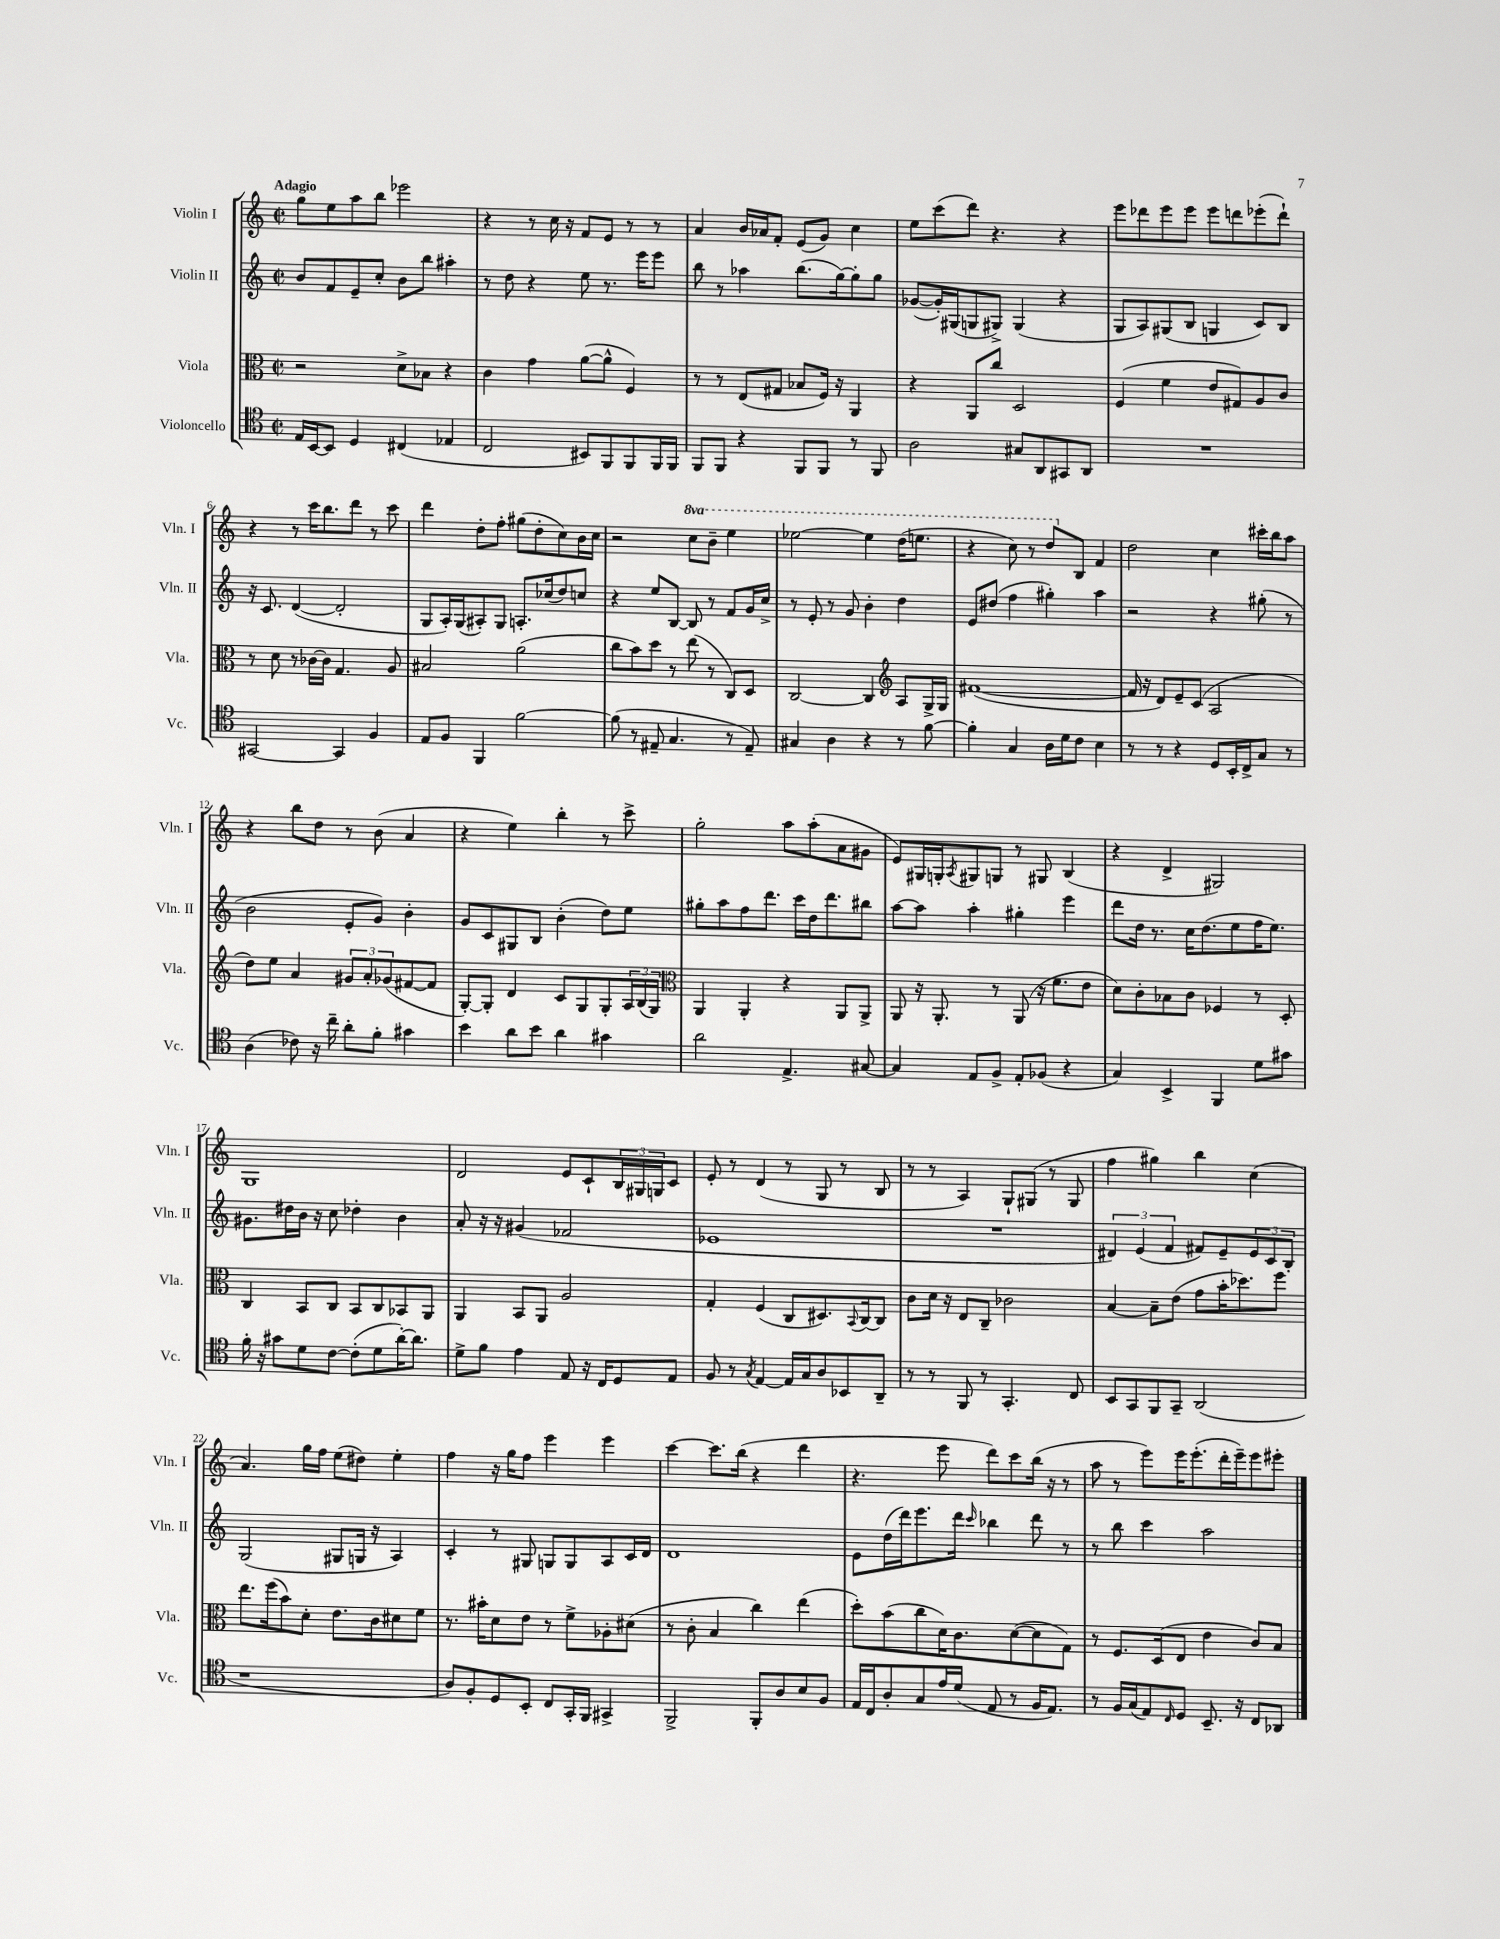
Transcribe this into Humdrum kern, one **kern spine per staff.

**kern	**kern	**kern	**kern
*part4	*part3	*part2	*part1
*staff4	*staff3	*staff2	*staff1
*I"Violoncello	*I"Viola	*I"Violin II	*I"Violin I
*I'Vc.	*I'Vla.	*I'Vln. II	*I'Vln. I
*clefC4	*clefC3	*clefG2	*clefG2
*k[]	*k[]	*k[]	*k[]
*M2/2	*M2/2	*M2/2	*M2/2
*met(c|)	*met(c|)	*met(c|)	*met(c|)
=1	=1	=1	=1
!	!	!	!LO:TX:a:B:t=Adagio
16E/LL	2r	8b/L	8gg\L
[16BB/J	.	.	.
8BB/J]	.	8f/	8ee\
4D/	.	8e~/	8aa\
.	.	8cc'/J	8bb\J
(4C#X/	8d^\L	8b\L	2eee-X\
.	8B-X\J	8bb\J	.
4E-X/	4r	4aa#X'\	.
=2	=2	=2	=2
2C/	4c\	8r	4r
.	.	8dd\	.
.	4g\	4r	8r
.	.	.	16cc\
.	.	.	16r
8BB#X/L)	([8a\L	8ee\	8f/L
8FF/	8a^^\J]	8.r	8e/J
8FF/	4F/)	.	8r
.	.	16eee\KL	.
16FF/L	.	8eee\J	8r
16FF/JJ	.	.	.
=3	=3	=3	=3
8FF/L	8r	8bb\	4a/
8FF/J	8r	8r	.
4r	(8E/L	4aa-X\	16b/LL
.	.	.	16a-X/J
.	8G#X/J	.	8f'/J
8FF/L	8B-X/L	(8.bb\L	(8e/L
8FF/J	16F/Jk)	.	8g/J)
.	16r	[16gg\k)	.
8r	4AA/	8gg'\]	4cc\
8FF/	.	8gg\J	.
=4	=4	=4	=4
2A\	4r	([8g-X/L	8ee\L
.	.	16g-'/L])	(8ccc\
.	.	(16G#X/J	.
.	8AA/L	8Gn/	8ddd\J)
.	8cc/J	8G#X^/J)	4.r
8G#X/L	2D/	(4G#/	.
8AA/	.	.	.
8GG#X/	.	4r	4r
8AA/J	.	.	.
=5	=5	=5	=5
1r	(4F/	8G/L	8eee\L
.	.	8A/)	8ddd-X\
.	4f\	(8G#X/	8eee\
.	.	8B/J	8eee\J
.	8e/L	4Gn/	8eee\L
.	8G#X/)	.	8dddn\
.	8A/	8c/L)	(8eee-X'\
.	8c/J	8B/J	8ddd`\J)
!!LO:LB:g=z
=6	=6	=6	=6
[2GG#X/	8r	16r	4r
.	.	8.c/	.
.	8d\	.	.
.	8r	([4d/	8r
.	[16c-X\LL	.	16ccc\KL
.	16c-\JJ]	.	8.bb\
4GG#/]	4.G/	2d'/]	.
.	.	.	8ddd\J
4F/	.	.	8r
.	8A/	.	8ccc\
=7	=7	=7	=7
8E/L	2B#X/	8G/L	4ddd\
8F/J	.	16A'/L)	.
.	.	(16G/J	.
4FF/	.	8A#X'/)	8dd'\L
.	.	8G/J	8ff'\J
[2f\	(2a\	8.An'/L	(8gg#X\L
.	.	.	8dd'\
.	.	(16cc-X/k	.
.	.	8dd/)	8cc\)
.	.	8ccn/J	16b\L
.	.	.	16cc\JJ
=8	=8	=8	=8
(8f\]	8cc\L	4r	2r
8r	8b\)	.	.
8E#X~/	8dd\J	8ee/L	.
4.G/	8r	[8B/J	.
*	*	*	*8va
.	(8ee\	8B/]	8ccc\L
.	8r	8r	8bb~\J
8r	8C/L)	8f/L	4eee\
8E#~/)	8D/J	16g/L	.
.	.	16cc^/JJ	.
=9	=9	=9	=9
4G#X/	[2C/	8r	[2eee-X\
.	.	8e'/	.
4A\	.	8r	.
.	.	8g/	.
4r	4C/]	4b'\	4eee-\]
*	*clefG2	*	*
8r	8A/L	4dd\	(16ddd\KL
.	.	.	8.eeen\J
[8f\	16G^/L	.	.
.	16G/JJ	.	.
=10	=10	=10	=10
4f'\]	([1f#X	8e/L	4r
.	.	(8dd#X/J	.
4G/	.	4ff\	8ccc\)
.	.	.	8r
16A\LL	.	4gg#X'\)	8ddd/L
16d\J	.	.	.
*	*	*	*X8va
8c\J	.	.	8B/J
4B\	.	4aa\	4f/
=11	=11	=11	=11
8r	16f#/]	2r	2dd\
.	16r	.	.
8r	8d/L)	.	.
4r	8e~/	.	.
.	(8c/J	.	.
8D/L	2A/	4r	4cc\
16BB'/L	.	.	.
16C^/J	.	.	.
8G/J	.	(8gg#X'\	16ccc#X'\LL
.	.	.	16bb\J
8r	.	8r	8aa\J
!!LO:LB:g=z
=12	=12	=12	=12
(4A\	8dd\L)	2b\	4r
.	8ee\J	.	.
8c-X\)	4a/	.	8bb\L
16r	.	.	8dd\J
16cc~\	.	.	.
8a'\L	12g#X/L	8e'/L	8r
.	12a'/	.	.
8f'\J	.	8g/J)	(8b\
.	(12g-X/	.	.
4g#X\	[8f#X/	4b'\	4a/
.	8f#/J]	.	.
=13	=13	=13	=13
4b\	[8G'/L)	8g/L	4r
.	8G'/J]	8c/	.
8a\L	4d/	8G#X/	4ee\)
8b\J	.	8B/J	.
4a\	8c/L	(4b'\	4bb'\
.	8G/	.	.
4g#X\	8G'/	8dd\L)	8r
.	24A/L	8ee\J	8ccc^\
.	(24B/	.	.
.	24G/JJ)	.	.
=14	=14	=14	=14
*	*clefC3	*	*
2a\	4AA/	8gg#X'\L	2gg'\
.	.	8aa\	.
.	4AA'/	8ff\	.
.	.	8.ddd\J	.
4.E^/	4r	.	8aa\L
.	.	16ccc\LL	.
.	.	16dd\J	(8aa'\
.	.	8.ddd\	.
.	8AA/L	.	8a\
[8G#X/	8AA^/J	8bb#X\J	8g#X\J
=15	=15	=15	=15
4G#/]	8AA/	[8aa\L	8e/L)
.	16r	8aa\J]	16G#X/L
.	8.AA'/	.	16Gn'/J
.	.	.	8qA/
8E/L	.	4aa'\	8G#X/
8F^/J	8r	.	8Gn/J
8E'/L	(8AA/	4gg#X'\	8r
(8F-X/J	16r	.	8G#X/
.	8.f\L	.	.
4r	.	4eee\	(4B/
.	8e\J	.	.
=16	=16	=16	=16
4G/)	8d\L)	8ddd\L	4r
.	8c'\	16dd\Jk	.
.	.	8.r	.
4BB^/	8B-X\	.	4d^/
.	8c\J	16cc\KL	.
.	.	(8.dd\	.
4FF/	4F-X/	.	2G#X/)
.	.	8ee\	.
8d\L	8r	16ff\K	.
.	.	8.ee\J)	.
8g#X\J	8D'/	.	.
!!LO:LB:g=z
=17	=17	=17	=17
16f'\	4C/	8.g#X\L	1G
16r	.	.	.
8g#X\L	.	.	.
.	.	16dd#X\L	.
8d\	8BB/L	16b\JJ	.
.	.	16r	.
[8c\J	8C/J	8cc\	.
(8c'\L]	8BB/L	4dd-X'\	.
8d\	8C/	.	.
[16a'\K)	8BB-X/	4b\	.
8.a\J]	.	.	.
.	8AA/J	.	.
=18	=18	=18	=18
8d^\L	4AA/	8a'/	2d/
8f\J	.	16r	.
.	.	16r	.
4e\	8BB/L	(4g#X/	.
.	8AA/J	.	.
8E/	2A/	2f-X/	8e/L
16r	.	.	8c`/
16C/KL	.	.	.
8D/	.	.	24B/L
.	.	.	24G#X/
.	.	.	24Gn/J
8E/J	.	.	8c/J
=19	=19	=19	=19
8F/	4G'/	1e-X	8e'/
8r	.	.	8r
8qG/	.	.	.
[4E/	(4F/	.	(4d/
16E/LL]	8C/L	.	8r
16G/J	.	.	.
8A/	8.D#X/)	.	8G/
8BB-X/	.	.	8r
.	8qqBB/	.	.
.	[16C/k	.	.
8AA~/J	8C/J]	.	8B/
=20	=20	=20	=20
8r	8c\L	1r	8r
8r	16d\Jk	.	8r
.	16r	.	.
8FF/	8E/L	.	4A/)
8r	8C~/J	.	.
4.GG'/	2c-X\	.	8G`/L
.	.	.	(8G#X/J
.	.	.	8r
8C/	.	.	8G#/
=21	=21	=21	=21
8BB/L	[4B/	6d#X/)	4ff\
8GG/	.	.	.
.	.	(6e/	.
8FF/	8B~\L]	.	4gg#X\)
.	.	6f/	.
8GG~/J	(8e\J	.	.
(2AA/	8g\L	8f#X/L)	4bb\
.	16b'\K	8e~/	.
.	8.dd-X\)	.	.
.	.	12e/	(4cc\
.	.	12c/	.
.	8ff\J	.	.
.	.	12B'/J	.
!!LO:LB:g=z
=22	=22	=22	=22
1r	8.ee\L	(2G/	4.a/)
.	(16ff\k	.	.
.	8b\)	.	.
.	8d'\J	.	16gg\LL
.	.	.	16ff\JJ
.	8.e\L	8G#X/L	(8ee\L
.	.	16Gn/Jk	8dd#X\J)
.	16c\k	16r	.
.	8d#X\	4A/)	4ee'\
.	8f\J	.	.
=23	=23	=23	=23
8A/L)	8.r	4c'/	4ff\
8F'/	.	.	.
.	16b#X'\KL	.	.
8D/	8d\	8r	16r
.	.	.	16gg\KL
8BB'/J	8e\J	8G#X/	8ff\J
8C/L	8r	8Gn/L	4eee\
16GG'/L	8f^\L	8G/	.
16FF/JJ	.	.	.
4GG#X^/	8A-X'\	8A/	4eee\
.	(8d#X\J	16c/L	.
.	.	16d/JJ	.
=24	=24	=24	=24
2FF^/	8r	1d	[4ccc\
.	8c'\	.	.
.	4B/	.	8.ccc\L]
.	.	.	(16bb\Jk
8FF'/L	4cc\)	.	4r
8A/	.	.	.
8B/	(4ee\	.	4ddd\
8F/J	.	.	.
=25	=25	=25	=25
16E/LL	8dd'\L)	8e\L	4.r
16C/J	.	.	.
8A'/	(8b\	(16dd\L	.
.	.	16ddd\J)	.
8G/	8cc\	8.eee\	.
16e/L	16d\K)	.	8eee\
(16d/JJ	8.c\	16ddd\Jk	.
.	.	16qqccc/	.
8E/	.	4bb-X\	8ddd\L)
8r	([8d\	.	8ccc\
16F/KL	8d\]	8ddd\	(16bb\Jk
8.E/J)	.	.	16r
.	8G\J)	8r	8r
=26	=26	=26	=26
8r	8r	8r	8aa\
16F/LL	8.F/L	8bb\	8r
(16G/J	.	.	.
8E/)	.	4ccc\	8eee\L)
.	(16D/k	.	.
16qqC/	.	.	.
8D/J	8E/J	.	16eee\K
.	.	.	(8.eee'\
8.BB~/	4e\	2aa\	.
.	.	.	16ddd'\L
16r	.	.	16eee~\J)
8C/L	8c/L)	.	8eee\
8AA-X/J	8B/J	.	8eee#X'\J
==	==	==	==
*-	*-	*-	*-
